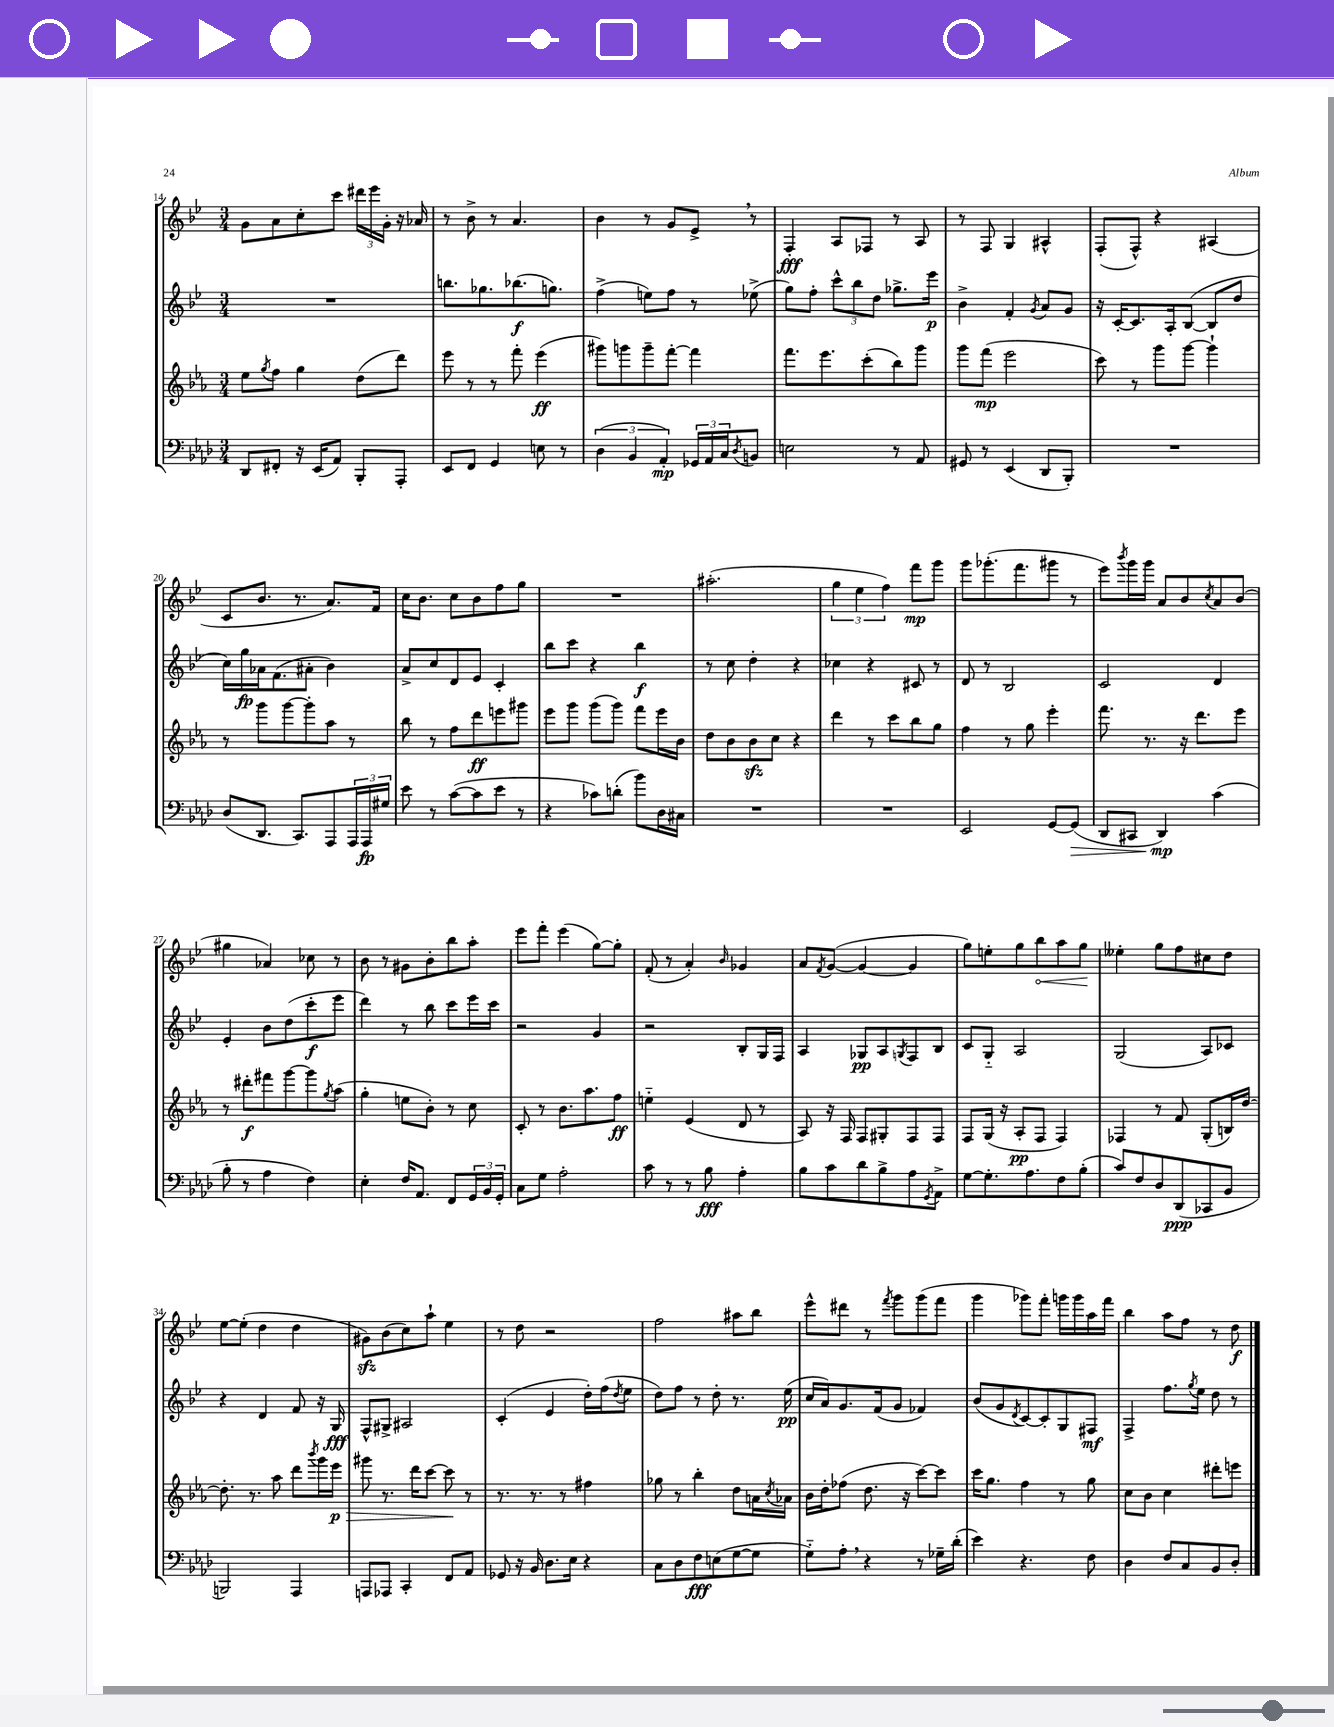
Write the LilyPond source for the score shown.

<<
\new StaffGroup <<
\new Staff = "s0" {
    \clef treble \key bes \major \numericTimeSignature \time 3/4
    g'8 a'8 c''8-. c'''8 \tuplet 3/2 { dis'''16 ees'''16 g'16-. } r16 aes'16 |
    r8 bes'8-> r8 a'4. |
    bes'4 r8 g'8 ees'8-> \breathe r8 |
    f4-.\fff a8 fes8 r8 a8 |
    r8 f8 g4 ais4-^ |
    f8-.( f8-^) r4 ais4( |
    c'8 bes'8. r8. a'8.) f'16 |
    c''16 bes'8. c''8 bes'8 f''8 g''8 |
    R2. |
    ais''2.-.( |
    \tuplet 3/2 { g''4 ees''4 f''4) } f'''8\mp g'''8 |
    g'''8 ges'''8.-.( f'''8. gis'''8 r8 |
    ees'''8) \acciaccatura { bes'''8 } g'''16 g'''16 a'8 bes'8 \acciaccatura { c''8 } a'8 bes'8( |
    gis''4 aes'4) ces''8 r8 |
    bes'8 r8 gis'8 bes'8-. bes''8 a''8-. |
    ees'''8 f'''8-. ees'''4( g''8~) g''8-. |
    f'8-.( r8 a'4-.) \grace { bes'16 } ges'4 |
    a'8 \acciaccatura { f'8 } g'8~( g'4~ g'4 |
    g''8) e''8-. g''8 \once \override Hairpin.circled-tip = ##t bes''8\< a''8 g''8\! |
    eeses''4-. g''8 f''8 cis''8 d''8 |
    ees''8~ ees''8-.( d''4 d''4 |
    gis'8\sfz) bes'8( c''8) a''8-! ees''4 |
    r8 d''8 r2 |
    f''2 ais''8 bes''8 |
    ees'''8-^ dis'''8 r8 \acciaccatura { f'''8 } g'''8 g'''8( f'''8 |
    g'''4 ges'''8) f'''8-. g'''16 g'''16 a''16 f'''16 |
    bes''4 a''8 f''8 r8 d''8\f \bar "|." |
}
\new Staff = "s1" {
    \clef treble \key bes \major \numericTimeSignature \time 3/4
    R2. |
    b''8. ges''8. bes''8.\f( g''8.) |
    f''4->( e''8) f''8 r8 ees''8->( |
    g''8) f''8-. \tuplet 3/2 { c'''8-^ bes''8 d''8 } ges''8.-> ees'''16\p |
    bes'4-> f'4-. \acciaccatura { g'8 } a'8 g'8 |
    r16 c'16~-. c'8. a16-. bes8~( bes8 d''8 |
    c''16) g''16\fp aes'16 f'8.( ais'8-. bes'4) |
    a'8-> c''8 d'8 ees'8 c'4-. |
    bes''8 c'''8 r4 bes''4\f |
    r8 c''8 d''4-. r4 |
    ces''4 r4 cis'8 r8 |
    d'8 r8 bes2 |
    c'2 d'4 |
    ees'4-. bes'8 d''8( c'''8-.\f ees'''8 |
    d'''4) r8 bes''8 c'''8 ees'''16 c'''16 |
    r2 g'4 |
    r2 bes8-. g16 f16 |
    a4 ges8\pp a8 \acciaccatura { g8 } f8 bes8 |
    c'8 g8-_ a2 |
    g2( a8) ces'8 |
    r4 d'4 f'8 r16 g16\fff |
    f8-^ gis8-> ais2 |
    c'4-.( ees'4 d''16-.) f''16( \acciaccatura { d''8 } ees''8 |
    d''8) f''8 r8 d''8-. r8. ees''16\pp( |
    c''16 a'16) g'8. f'16( g'8 fes'4) |
    bes'8( g'8 \acciaccatura { d'8 } c'8~) c'8-. g8 fis8\mf |
    f4-> f''8. \acciaccatura { g''8 } ees''16 d''8 r8 \bar "|." |
}
\new Staff = "s2" {
    \clef treble \key ees \major \numericTimeSignature \time 3/4
    ees''8 \acciaccatura { g''8 } f''8 g''4 d''8( d'''8) |
    ees'''8 r8 r8 f'''8-. ees'''4\ff( |
    gis'''8) g'''8 g'''8-- f'''8~-. f'''4 |
    f'''8. ees'''8. c'''8-.( bes''8) g'''8 |
    g'''8 f'''8\mp( ees'''2 |
    c'''8) r8 g'''8 g'''8~ g'''4-! |
    r8 g'''8 g'''8~ g'''8-. aes''8 r8 |
    bes''8 r8 f''8 d'''8\ff e'''8 gis'''8 |
    ees'''8 g'''8 g'''8( g'''8) f'''8 ees'''16 bes'16 |
    d''8 bes'8 bes'8\sfz c''8 r4 |
    d'''4 r8 c'''8 bes''8 g''8 |
    f''4 r8 g''8 ees'''4-. |
    f'''8. r8. r16 d'''8. ees'''8 |
    r8 dis'''8-.\f fis'''8 g'''8~ g'''8 \acciaccatura { g''8 } aes''8( |
    g''4-. e''8 bes'8-.) r8 c''8 |
    c'8-. r8 bes'8. aes''8. f''8\ff |
    e''4-_ ees'4( d'8 r8 |
    aes8) r16 f16 f8 gis8-. f8 f8 |
    f8 g16( r16 aes8-.\pp f8 f4) |
    fes4 r8 f'8 g8-.( b16) d''16~ |
    d''8.-. r8. aes''8 d'''8 \acciaccatura { bes'''8 } g'''16 ees'''16\p\> |
    gis'''8 r8. d'''16 c'''8~ c'''8\! r8 |
    r8. r8. r8 fis''4 |
    ges''8 r8 bes''4-. d''8 a'16 \acciaccatura { c''8 } aes'16 |
    bes'16 d''16-. fes''8( d''8. r16 c'''8~) c'''8 |
    c'''16 g''8. f''4 r8 g''8 |
    c''8 bes'8 c''4 dis'''8-. e'''8 \bar "|." |
}
\new Staff = "s3" {
    \clef bass \key aes \major \numericTimeSignature \time 3/4
    des,8 fis,8-. r16 ees,16( aes,8) bes,,8-. aes,,8-. |
    ees,8 f,8 g,4 e8 r8 |
    \tuplet 3/2 { des4( bes,4 aes,4-.\mp) } \tuplet 3/2 { ges,16 aes,16 c16 } \acciaccatura { des8 } b,8 |
    e2 r8 aes,8 |
    gis,8 r8 ees,4( des,8 bes,,8-.) |
    R2. |
    des8( des,8. c,8.) aes,,8 \tuplet 3/2 { aes,,16 aes,,16\fp gis16 } |
    ees'8 r8 c'8~( c'8 ees'8 r8 |
    r4 ces'8) d'8-.( bes'8) des16 cis16 |
    R2. |
    R2. |
    ees,2 g,8~ g,8\>( |
    des,8 cis,8 des,4\mp\!) c'4( |
    bes8-. r8 aes4 f4) |
    ees4-. f16 aes,8. f,8 \tuplet 3/2 { g,16 bes,16 g,16-. } |
    c8 g8 aes2-. |
    c'8 r8 r8 bes8\fff aes4-. |
    bes8 c'8 des'8 bes8-> aes8 \acciaccatura { g,8 } aes,8-> |
    g8~ g8.-. aes8. f8 bes8-.( |
    c'8) f8 des8 des,8\ppp( ces,8 bes,8 |
    b,,2) aes,,4 |
    a,,8 aes,,8 c,4-. f,8 aes,8 |
    ges,8 r16 bes,16 des8. ees16 r4 |
    c8 des8 f8\fff e8( g8~ g8 |
    g8-_) aes8-. \breathe r4 r8 ges16-- des'16-.( |
    ees'4) r4. f8 |
    des4 f8 c8 bes,8 des8-. \bar "|." |
}
>>
>>
\layout { \context { \Score currentBarNumber = #14 } }
